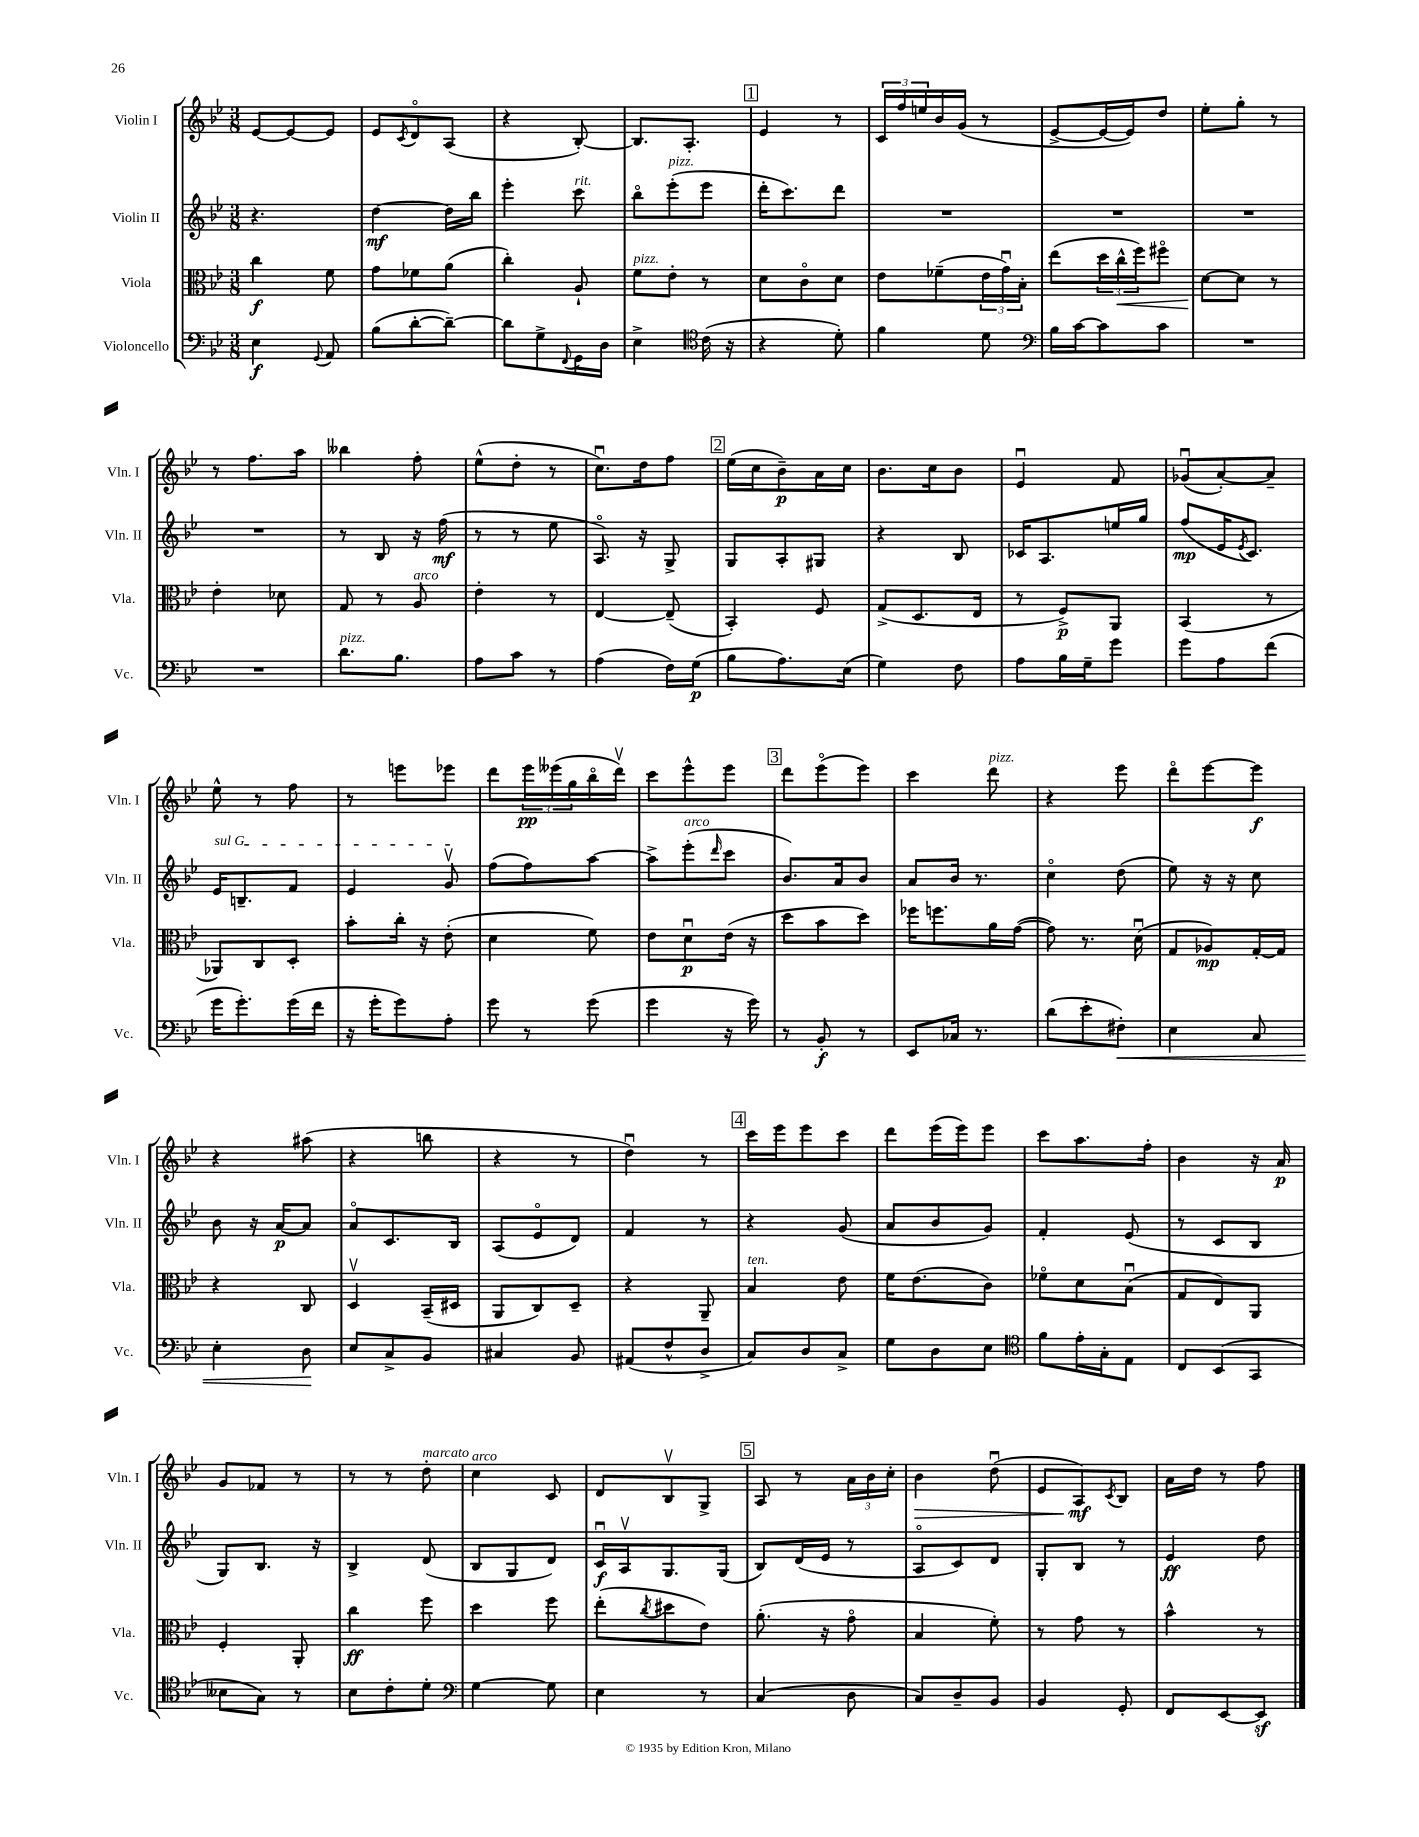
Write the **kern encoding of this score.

**kern	**kern	**kern	**kern
*staff4	*staff3	*staff2	*staff1
*clefF4	*clefC3	*clefG2	*clefG2
*k[b-e-]	*k[b-e-]	*k[b-e-]	*k[b-e-]
*M3/8	*M3/8	*M3/8	*M3/8
4E-	4cc	4.r	[8e-
.	.	.	8e-_
8qqGG	.	.	.
8AA	8f	.	8e-]
=	=	=	=
(8B-	8g	[4dd	8e-
.	.	.	8qc
[8d'	8f-	.	8do
8d~_)	(8a	16dd]	(8A
.	.	16bb-	.
=	=	=	=
8d]	4cc')	4eee-'	4r
8G^	.	.	.
8qqFF	.	.	.
16GG	8A`	8ccc	[8B-')
16D	.	.	.
=	=	=	=
4E-^	8f	8bb-o	8.B-]
.	8e-'	(8eee-'	.
.	.	.	8.A'
*clefC4	*	*	*
(16c	8r	8eee-	.
16r	.	.	.
=	=	=	=
4r	8d	16ddd'	4e-
.	.	8.ccc)	.
.	8co	.	.
8d')	8d	8ddd	8r
=	=	=	=
4f	8e-	4.r	24c
.	.	.	24ff
.	.	.	24ee
.	(8f-~	.	16b-
.	.	.	(16g
8d	24e-	.	8r
.	24gu)	.	.
.	24B-'	.	.
=	=	=	=
*clefF4	*	*	*
16B-	(8ee-	4.r	[8e-^
[16c	.	.	.
8c]	24dd	.	16e-_
.	24cc^^	.	.
.	.	.	16e-])
.	24ff)	.	.
8c	8ff#o	.	8dd
=	=	=	=
4.r	[8d	4.r	8ee-'
.	8d]	.	8gg'
.	8r	.	8r
=	=	=	=
4.r	4e-'	4.r	8r
.	.	.	8.ff
.	8d-	.	.
.	.	.	16aa
=	=	=	=
8.d	8G	8r	4bb--
.	8r	8B-	.
8.B-	.	.	.
.	8A	16r	8ff'
.	.	(16ff	.
=	=	=	=
8A	4e-'	8r	(8ee-^^
8c	.	8r	8dd'
8r	8r	8ee-	8r
=	=	=	=
(4A	[4E-	8.Ao)	8.ccu)
.	.	16r	16dd
16F)	(8E-~]	8G^	8ff
(16G	.	.	.
=	=	=	=
8B-	4BB-')	8G	(16ee-
.	.	.	16cc
8.A)	.	8A'	8b-~)
.	8F	8G#	16a
(16E-	.	.	16cc
=	=	=	=
4G)	(8G^	4r	8.b-
.	8.D	.	.
.	.	.	16cc
8F	.	8B-	8b-
.	16E-	.	.
=	=	=	=
8A	8r	16c-	4e-u
.	.	8.A	.
16B-	8F^)	.	.
16G~	.	.	.
8g	8AA	16ee	8f
.	.	16gg	.
=	=	=	=
8g	(4BB-	(8ff	(8g-u
8A	.	16e-	[8a')
.	.	8qe-	.
.	.	8.c)	.
(8f	8r	.	8a~]
=	=	=	=
16g	8AA-)	16e-	8ee-^^
8.g')	.	8.B~	.
.	8C	.	8r
(16g	8D'	8f	8ff
16f	.	.	.
=	=	=	=
16r	8b-'	4e-	8r
16g'	.	.	.
8g)	16cc'	.	8eee
.	16r	.	.
8A'	(8e-'	8gv	8eee-
=	=	=	=
8g	4d	(8ff	8ddd
8r	.	8ff)	24eee-
.	.	.	(24eee--
.	.	.	24gg
(8g	8f)	[8aa	16bb-o
.	.	.	16dddv)
=	=	=	=
4g	8e-	8aa^]	8ccc
.	8du	(8eee-'	8eee-^^
.	.	16qqddd	.
16r	(16e-	8ccc	8eee-
16g)	16r	.	.
=	=	=	=
8r	8dd	8.b-)	8ddd
8BB-'	8b-	.	(8eee-o
.	.	16a	.
8r	8dd)	8b-	8eee-)
=	=	=	=
8EE-	16ff-	8a	4ccc
.	8.ff	.	.
16C-	.	16b-	.
8.r	.	8.r	.
.	16a	.	8ddd
.	([16g	.	.
=	=	=	=
(8d	8g])	4cco	4r
8e-'	8.r	.	.
8F#')	.	(8dd	8eee-
.	(16du	.	.
=	=	=	=
4E-	8G	8ee-)	8dddo
.	8A-)	16r	[8eee-
.	.	16r	.
8C	[16G'	8cc	8eee-]
.	16G]	.	.
=	=	=	=
4E-'	4r	8b-	4r
.	.	16r	.
.	.	[16a	.
8D	8C	8a]	(8aa#
=	=	=	=
8E-	4Dv	8ao	4r
8C^	.	8.c	.
8BB-	(16BB-~	.	8bb
.	16D#	16B-	.
=	=	=	=
4C#	8AA	(8A	4r
.	8C)	8e-o	.
8BB-	8D~	8d)	8r
=	=	=	=
(8AA#	4r	4f	4ddu)
8F^^	.	.	.
8D^	8AA~	8r	8r
=	=	=	=
8C)	4B-	4r	16ccc
.	.	.	16eee-
8D	.	.	8eee-
8C^	8e-	(8g	8ccc
=	=	=	=
8G	16f	8a	8ddd
.	(8.e-	.	.
8D	.	8b-	(16eee-
.	.	.	16eee-)
8E-	8c)	8g)	8eee-
=	=	=	=
*clefC4	*	*	*
8f	8f-o	4f'	8ccc
16e-'	8d	.	8.aa
16G'	.	.	.
8E-	(8B-u	(8e-	.
.	.	.	16ff'
=	=	=	=
8C	8G	8r	4b-
(8BB-	8E-)	8c	.
8GG	8AA	8B-	16r
.	.	.	16a
=	=	=	=
8B--	4F'	8G)	8g
8G)	.	8.B-	8f-
8r	8AA'	.	8r
.	.	16r	.
=	=	=	=
8B-	4cc	4B-^	8r
8c'	.	.	8r
8d'	8ff	(8d	8dd'
=	=	=	=
*clefF4	*	*	*
[4G	4dd	8B-	4cc
.	.	8G	.
8G]	8ff	8d)	8c
=	=	=	=
4E-	(8ee-'	16cu	8d
.	.	16Av	.
.	8qcc	.	.
.	8dd#	8.G	8B-v
8r	8e-)	.	8G^
.	.	(16G	.
=	=	=	=
(4C	(8.a'	8B-)	8A
.	.	(16d	8r
.	16r	16e-	.
8D	8go	8r	24a
.	.	.	24b-
.	.	.	24cc'
=	=	=	=
8C)	4B-	8Ao	4b-
8D~	.	8c)	.
8BB-	8f')	8d	(8ddu
=	=	=	=
4BB-	8r	8G'	8e-
.	8g	8B-	8A)
.	.	.	8qc
8GG'	8r	8r	8B-
=	=	=	=
8FF	4b-^^	4e-	16a
.	.	.	16dd
[8EE-	.	.	8r
8EE-]	8r	8dd	8ff
==	==	==	==
*-	*-	*-	*-
